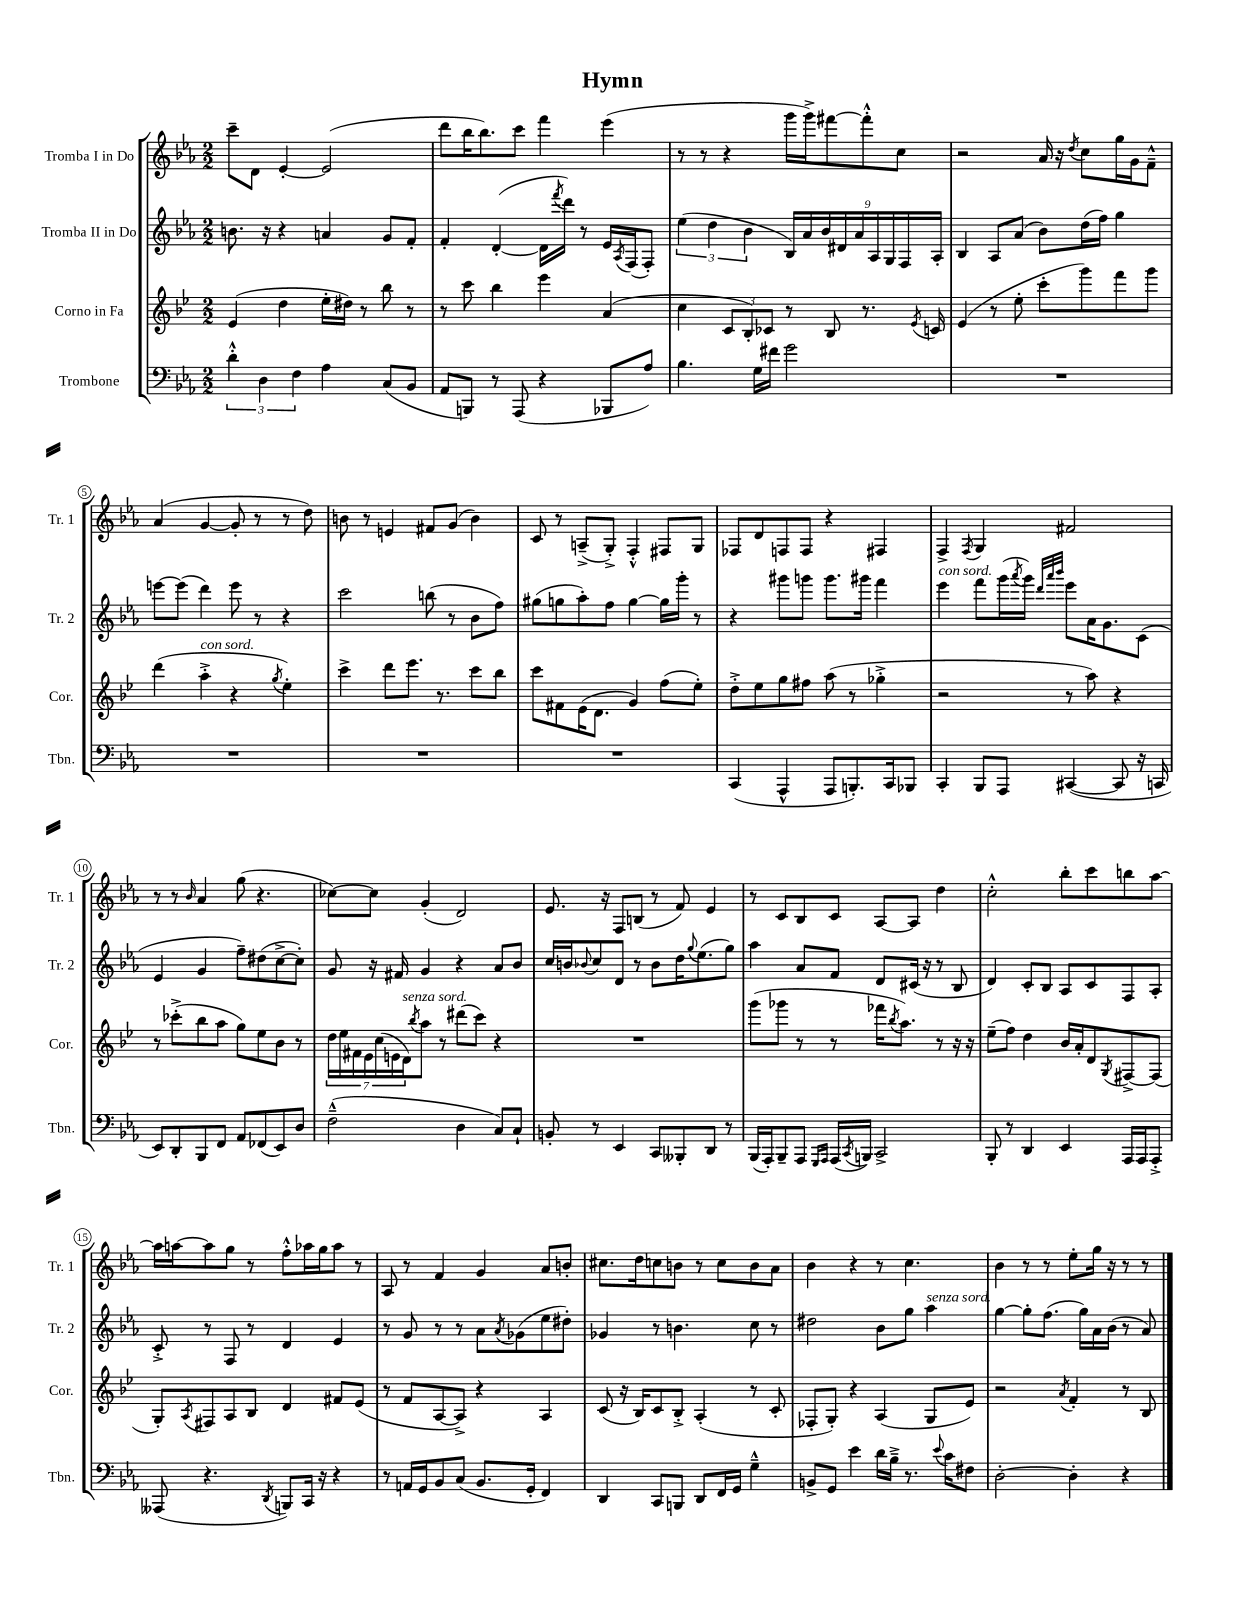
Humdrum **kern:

**kern	**kern	**kern	**kern
*staff4	*staff3	*staff2	*staff1
*clefF4	*clefG2	*clefG2	*clefG2
*k[b-e-a-]	*k[b-e-]	*k[b-e-a-]	*k[b-e-a-]
*M2/2	*M2/2	*M2/2	*M2/2
6d'^^	(4e-	8.b	8ccc~
.	.	.	8d
6D	.	.	.
.	.	16r	.
.	4dd	4r	[4e-'
6F	.	.	.
4A-	16ee-'	4a	(2e-]
.	16dd#)	.	.
.	8r	.	.
(8C	8bb-	8g	.
8BB-	8r	8f'	.
=	=	=	=
8AA-	8r	4f'	8ddd
8BBB)	8ccc	.	16bb-
.	.	.	8.bb-)
8r	4bb-	([4d'	.
(8AAA-	.	.	8ccc
4r	4eee-	16d]	4fff
.	.	8qfff	.
.	.	16ddd)	.
.	.	8r	.
8BBB-	(4a	16e-	(4eee-
.	.	8qA-	.
.	.	(16F	.
8A-)	.	8F')	.
=	=	=	=
4.B-	4cc	(6ee-	8r
.	.	.	8r
.	.	6dd	.
.	12c	.	4r
.	12B-')	6b-	.
16G	.	.	.
.	12c-	.	.
16f#	.	.	.
2g	8r	18B-)	16ggg
.	.	18a-	.
.	.	.	16ggg^)
.	.	18b-	.
.	8B-	.	[8fff#
.	.	18d#	.
.	.	18a-	.
.	8.r	.	8fff#'^^]
.	.	18A-	.
.	.	18G	.
.	.	.	8cc
.	.	18F	.
.	8qe-	.	.
.	16c	.	.
.	.	18A-'	.
=	=	=	=
1r	(4e-	4B-	2r
.	8r	8A-	.
.	8ee-'	(8a-	.
.	8ccc'	8b-)	16a-
.	.	.	16r
.	.	.	8qdd
.	8ggg)	(16dd	8cc
.	.	16ff)	.
.	8fff	4gg	16gg
.	.	.	16g
.	8ggg	.	8f~^^
=	=	=	=
1r	(4ddd	[8eee	(4a-
.	.	(8eee]	.
.	4aa'^	4ddd)	[4g
.	4r	8eee	8g']
.	.	8r	8r
.	8qgg	.	.
.	4ee-')	4r	8r
.	.	.	8dd)
=	=	=	=
1r	4ccc^	2ccc	8b
.	.	.	8r
.	8ddd	.	4e
.	8.eee-	.	.
.	.	(8bb	8f#
.	8.r	.	.
.	.	8r	(8g
.	8ccc	8b-	4b)
.	8bb-	8ff)	.
=	=	=	=
1r	8ccc	(8gg#	8c
.	8f#	8gg	8r
.	(16e-	8aa-')	(8A~^
.	8.d	.	.
.	.	8ff	8G'^)
.	4g)	[4gg	4F'^^
.	(8ff	16gg]	8F#
.	.	16ggg'	.
.	8ee-')	8r	8G
=	=	=	=
(4CC	8dd'^	4r	8F-
.	8ee-	.	8d
4AAA-^^	8gg	8ggg#	8F
.	8ff#	8ggg	8F
8AAA-	(8aa	8.ggg	4r
8.BBB')	8r	.	.
.	.	16ggg#	.
.	4gg-'^	4fff	4F#
16CC	.	.	.
8BBB-	.	.	.
=	=	=	=
4CC'	2r	4eee-	4F^
.	.	.	8qF
8BBB-	.	8fff	4G
8AAA-	.	(16ggg	.
.	.	8qaaa-	.
.	.	16ggg)	.
.	.	32qqddd	.
.	.	32qqaaa-	.
.	.	32qqbbb-	.
([4CC#	8r	8eee-	2f#
.	8aa)	16a-	.
.	.	8.g	.
8CC#]	4r	.	.
16r	.	(8c	.
16CC	.	.	.
=	=	=	=
8EE-)	8r	4e-	8r
8DD'	(8ccc-'^	.	8r
.	.	.	16qqb-
8BBB-	8bb-	4g	4a-
8FF	8aa	.	.
8AA-	8gg)	8ff~)	(8gg
(8FF-	8ee-	(8dd#	4.r
8EE-)	8b-	[8cc^	.
8D	8r	8cc'])	.
=	=	=	=
(2F~^^	28dd	8g	[8cc-)
.	28ee-	.	.
.	28f#	.	.
.	28e-	.	.
.	.	16r	8cc-]
.	(28cc	.	.
.	28e	.	.
.	.	16f#	.
.	28d)	.	.
.	8qbb-	.	.
.	8aa	4g	(4g'
.	8r	.	.
4D	(8ddd#	4r	2d)
.	8ccc)	.	.
8C)	4r	8a-	.
8C`	.	8b-	.
=	=	=	=
8BB'	1r	16cc	8.e-
.	.	16b	.
.	.	8qqb-	.
8r	.	8cc	.
.	.	.	16r
4EE-	.	8d	8F
.	.	8r	(8B
8CC	.	8b-	8r
8BBB--'	.	16dd	8f)
.	.	8qqgg	.
.	.	(8.ee-	.
8DD	.	.	4e-
8r	.	8gg)	.
=	=	=	=
(16BBB-	(8ggg	4aa-	8r
16AAA-')	.	.	.
8BBB-~	8ggg-	.	8c
8AAA-	8r	8a-	8B-
16qqGGG	.	.	.
16qqAAA-	.	.	.
(16AAA-	8r	8f	8c
8qCC	.	.	.
16BBB)	.	.	.
2CC^	16fff-	8d	[8A-
.	8qbb-	.	.
.	8.aa)	.	.
.	.	(16c#	8A-]
.	.	16r	.
.	8r	8r	4dd
.	16r	8B-	.
.	16r	.	.
=	=	=	=
8BBB-'	(8ee-~	4d)	2cc'^^
8r	8ff)	.	.
4DD	4dd	8c'	.
.	.	8B-	.
4EE-	16b-	8A-	8bb-'
.	16a'	.	.
.	8d	8c	8ccc
.	8qG	.	.
16AAA-	[8F#^	8F	8bb
16AAA-	.	.	.
8AAA-'^	(8F#]	8A-'	[8aa-
=	=	=	=
(8AAA--	8G')	8c'^	16aa-]
.	.	.	[16aa
.	8qA	.	.
4.r	8F#	8r	8aa]
.	8A	8F	8gg
.	8B-	8r	8r
8qDD	.	.	.
8BBB)	4d	4d	8ff'^^
16CC	.	.	16aa-
16r	.	.	16gg
4r	8f#	4e-	8aa-
.	(8e-	.	8r
=	=	=	=
8r	8r	8r	8A-
16AA	8f	8g	8r
16GG	.	.	.
8BB-	[8A	8r	4f
(8C	8A^])	8r	.
8.BB-	4r	8a-	4g
.	.	8qa-	.
.	.	(8g-	.
16GG'	.	.	.
4FF)	4A	8ee-	8a-
.	.	8dd#')	8b'
=	=	=	=
4DD	(8c	4g-	8.cc#
.	16r	.	.
.	16B-)	.	16dd
8CC	8c	8r	8cc
8BBB	8B-'^	4.b	8b
8DD	(4A'	.	8r
16FF	.	.	8cc
16GG	.	.	.
4G~^^	8r	8cc	8b
.	8c'	8r	8a-
=	=	=	=
8BB^	8F-'	2dd#	4b-
8GG	8G')	.	.
4e-	4r	.	4r
16d	(4A	8b-	8r
16B-~^	.	.	.
8.r	.	8gg	4.cc
.	8G	4aa-	.
8qqe-	.	.	.
16c	.	.	.
8F#	8e-)	.	.
=	=	=	=
[2D'	2r	[4gg	4b-
.	.	8gg']	8r
.	.	(8.ff	8r
.	8qa	.	.
4D']	4f'	.	8ee-'
.	.	16gg)	.
.	.	16a-	16gg
.	.	(16b-	16r
4r	8r	8r	8r
.	8B-	8a-)	8r
==	==	==	==
*-	*-	*-	*-
